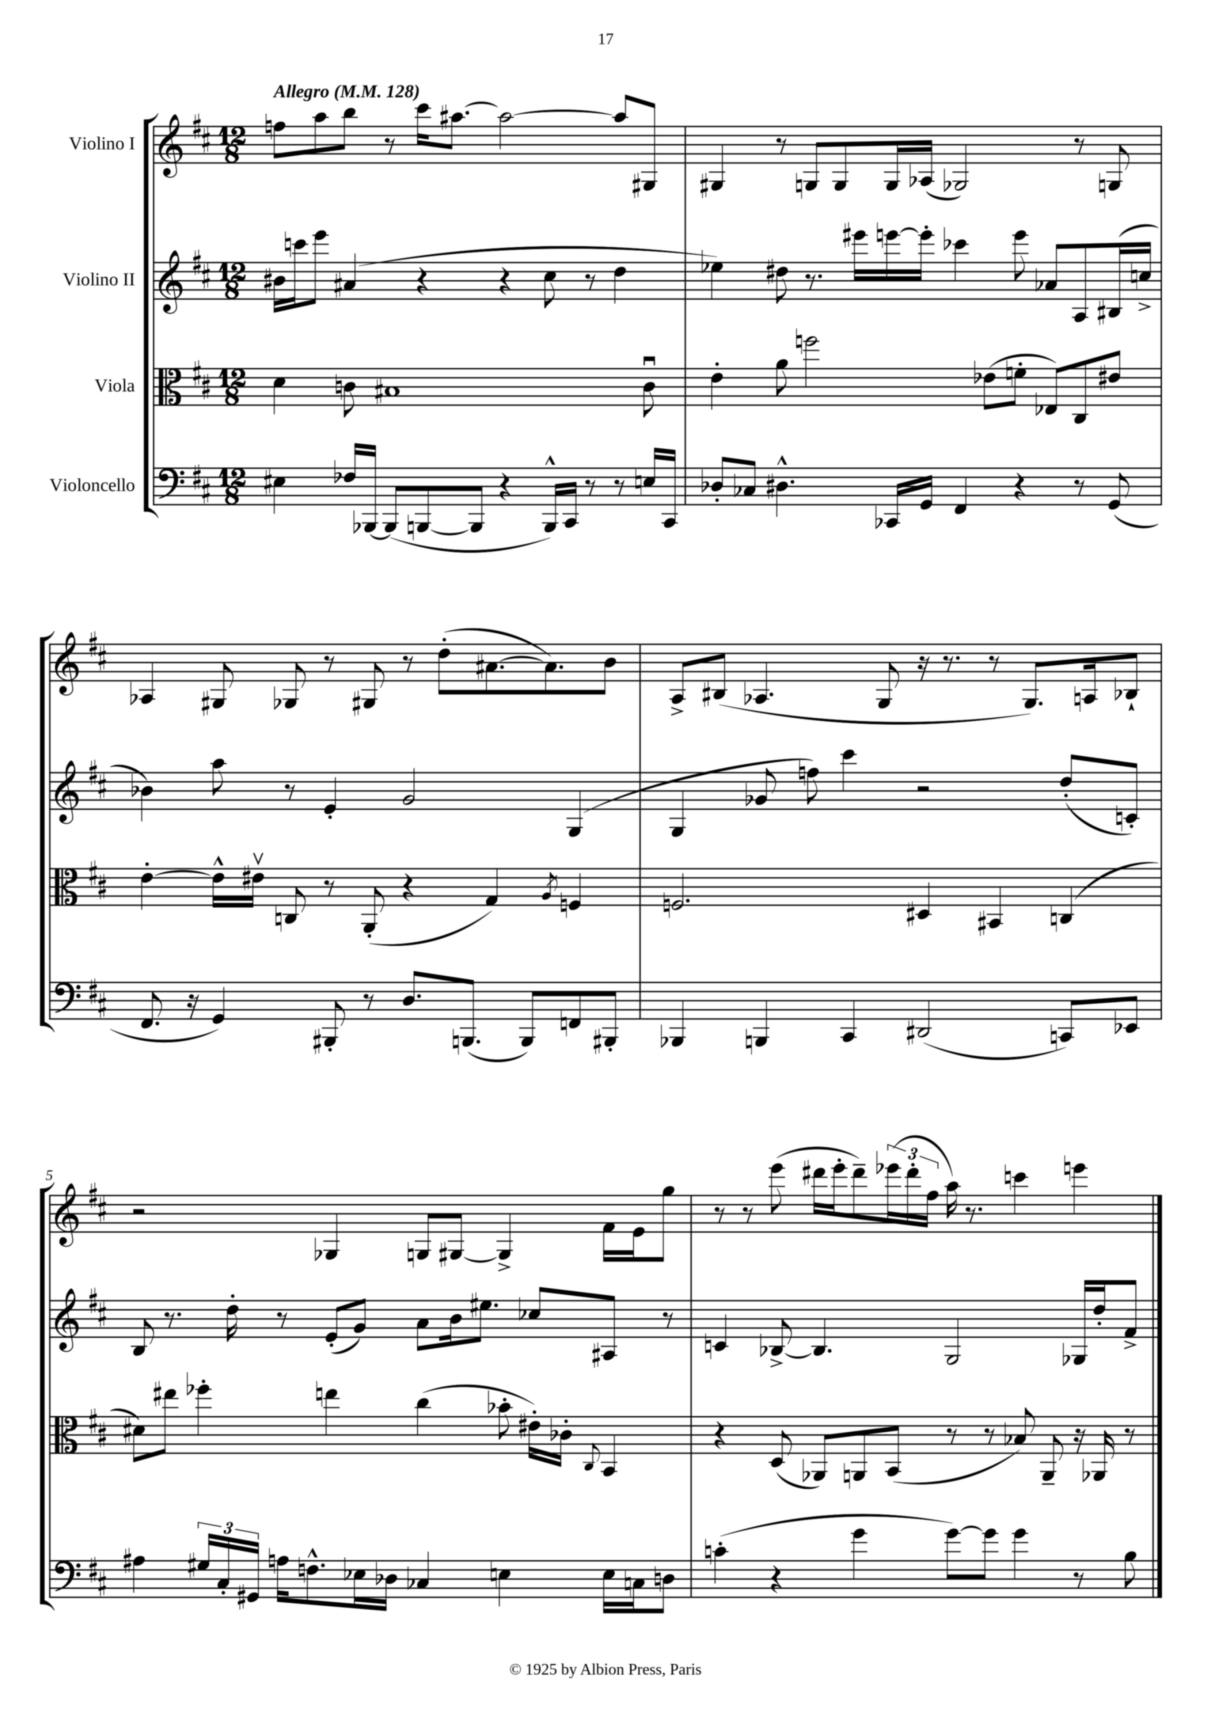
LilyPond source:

<<
\new StaffGroup <<
\new Staff = "s0" \with { instrumentName = "Violino I" } {
    \clef treble \key d \major \numericTimeSignature \time 12/8 \tempo "Allegro" 4 = 128
    f''8 a''8 b''8 r8 cis'''16 ais''8.~ ais''2~ ais''8 gis8 |
    gis4 r8 g8 g8 g16 aes16( ges2) r8 g8 |
    aes4 gis8 ges8 r8 gis8 r8 d''8-.( ais'8.~ ais'8.) b'8 |
    a8-> bis8( aes4. g8 r16 r8. r8 g8.) a16 bes8-! |
    r2 ges4 g8 gis8~ gis4-> fis'16 e'16 g''8 |
    r8 r8 e'''8( dis'''16 e'''16-. dis'''8--) \tuplet 3/2 { ees'''16( dis'''16-. fis''16 } a''16) r8. c'''4 e'''4 \bar "|." |
}
\new Staff = "s1" \with { instrumentName = "Violino II" } {
    \clef treble \key d \major \numericTimeSignature \time 12/8
    bis'16 c'''16 e'''8 ais'4( r4 r4 cis''8 r8 d''4 |
    ees''4) dis''8 r8. eis'''16 e'''16~ e'''16-. ces'''4 e'''8 aes'8 a8 bis16( c''16-> |
    bes'4) a''8 r8 e'4-. g'2 g4( |
    g4 ges'8 f''8) cis'''4 r2 d''8-.( c'8-.) |
    b8 r8. d''16-. r8 e'8-.( g'8) a'8 b'16 eis''8. ces''8 ais8 r8 |
    c'4 bes8~-> bes4. g2 ges16 d''16-. fis'8-> \bar "|." |
}
\new Staff = "s2" \with { instrumentName = "Viola" } {
    \clef alto \key d \major \numericTimeSignature \time 12/8
    d'4 c'8 bis1 c'8\downbow |
    e'4-. a'8 f''2 ees'8( f'8-. ees8) cis8 eis'8 |
    e'4~-. e'16-^ eis'16\upbow c8 r8 a,8-.( r4 g4) \acciaccatura { a8 } f4 |
    f2. dis4 bis,4 c4( |
    dis'8) eis''8 fes''4-. e''4 cis''4( bes'8-. eis'16-.) ces'16-. \appoggiatura { cis8 } b,4 |
    r4 d8( aes,8) a,8 b,8( r8 r8 bes8) a,8-- r16 aes,16 r8 \bar "|." |
}
\new Staff = "s3" \with { instrumentName = "Violoncello" } {
    \clef bass \key d \major \numericTimeSignature \time 12/8
    eis4 fes16 bes,,16~ bes,,8( b,,8~ b,,8 r4 b,,16-^) cis,16 r8 r8 e16 cis,16 |
    des8-. ces8 dis4.-^ ces,16 g,16 fis,4 r4 r8 g,8( |
    fis,8. r16 g,4) bis,,8-. r8 d8. b,,8.( b,,8) f,8 bis,,8-. |
    bes,,4 b,,4 cis,4 dis,2( c,8) ees,8 |
    ais4 \tuplet 3/2 { gis16 cis16-. gis,16 } a16 f8.-^ ees16 des16 ces4 e4 e16 c16 d8 |
    c'4-.( r4 g'4 g'8~) g'8 g'4 r8 b8 \bar "|." |
}
>>
>>
\layout { \context { \Score \override BarNumber.break-visibility = ##(#f #t #t) barNumberVisibility = #(every-nth-bar-number-visible 5) } }
